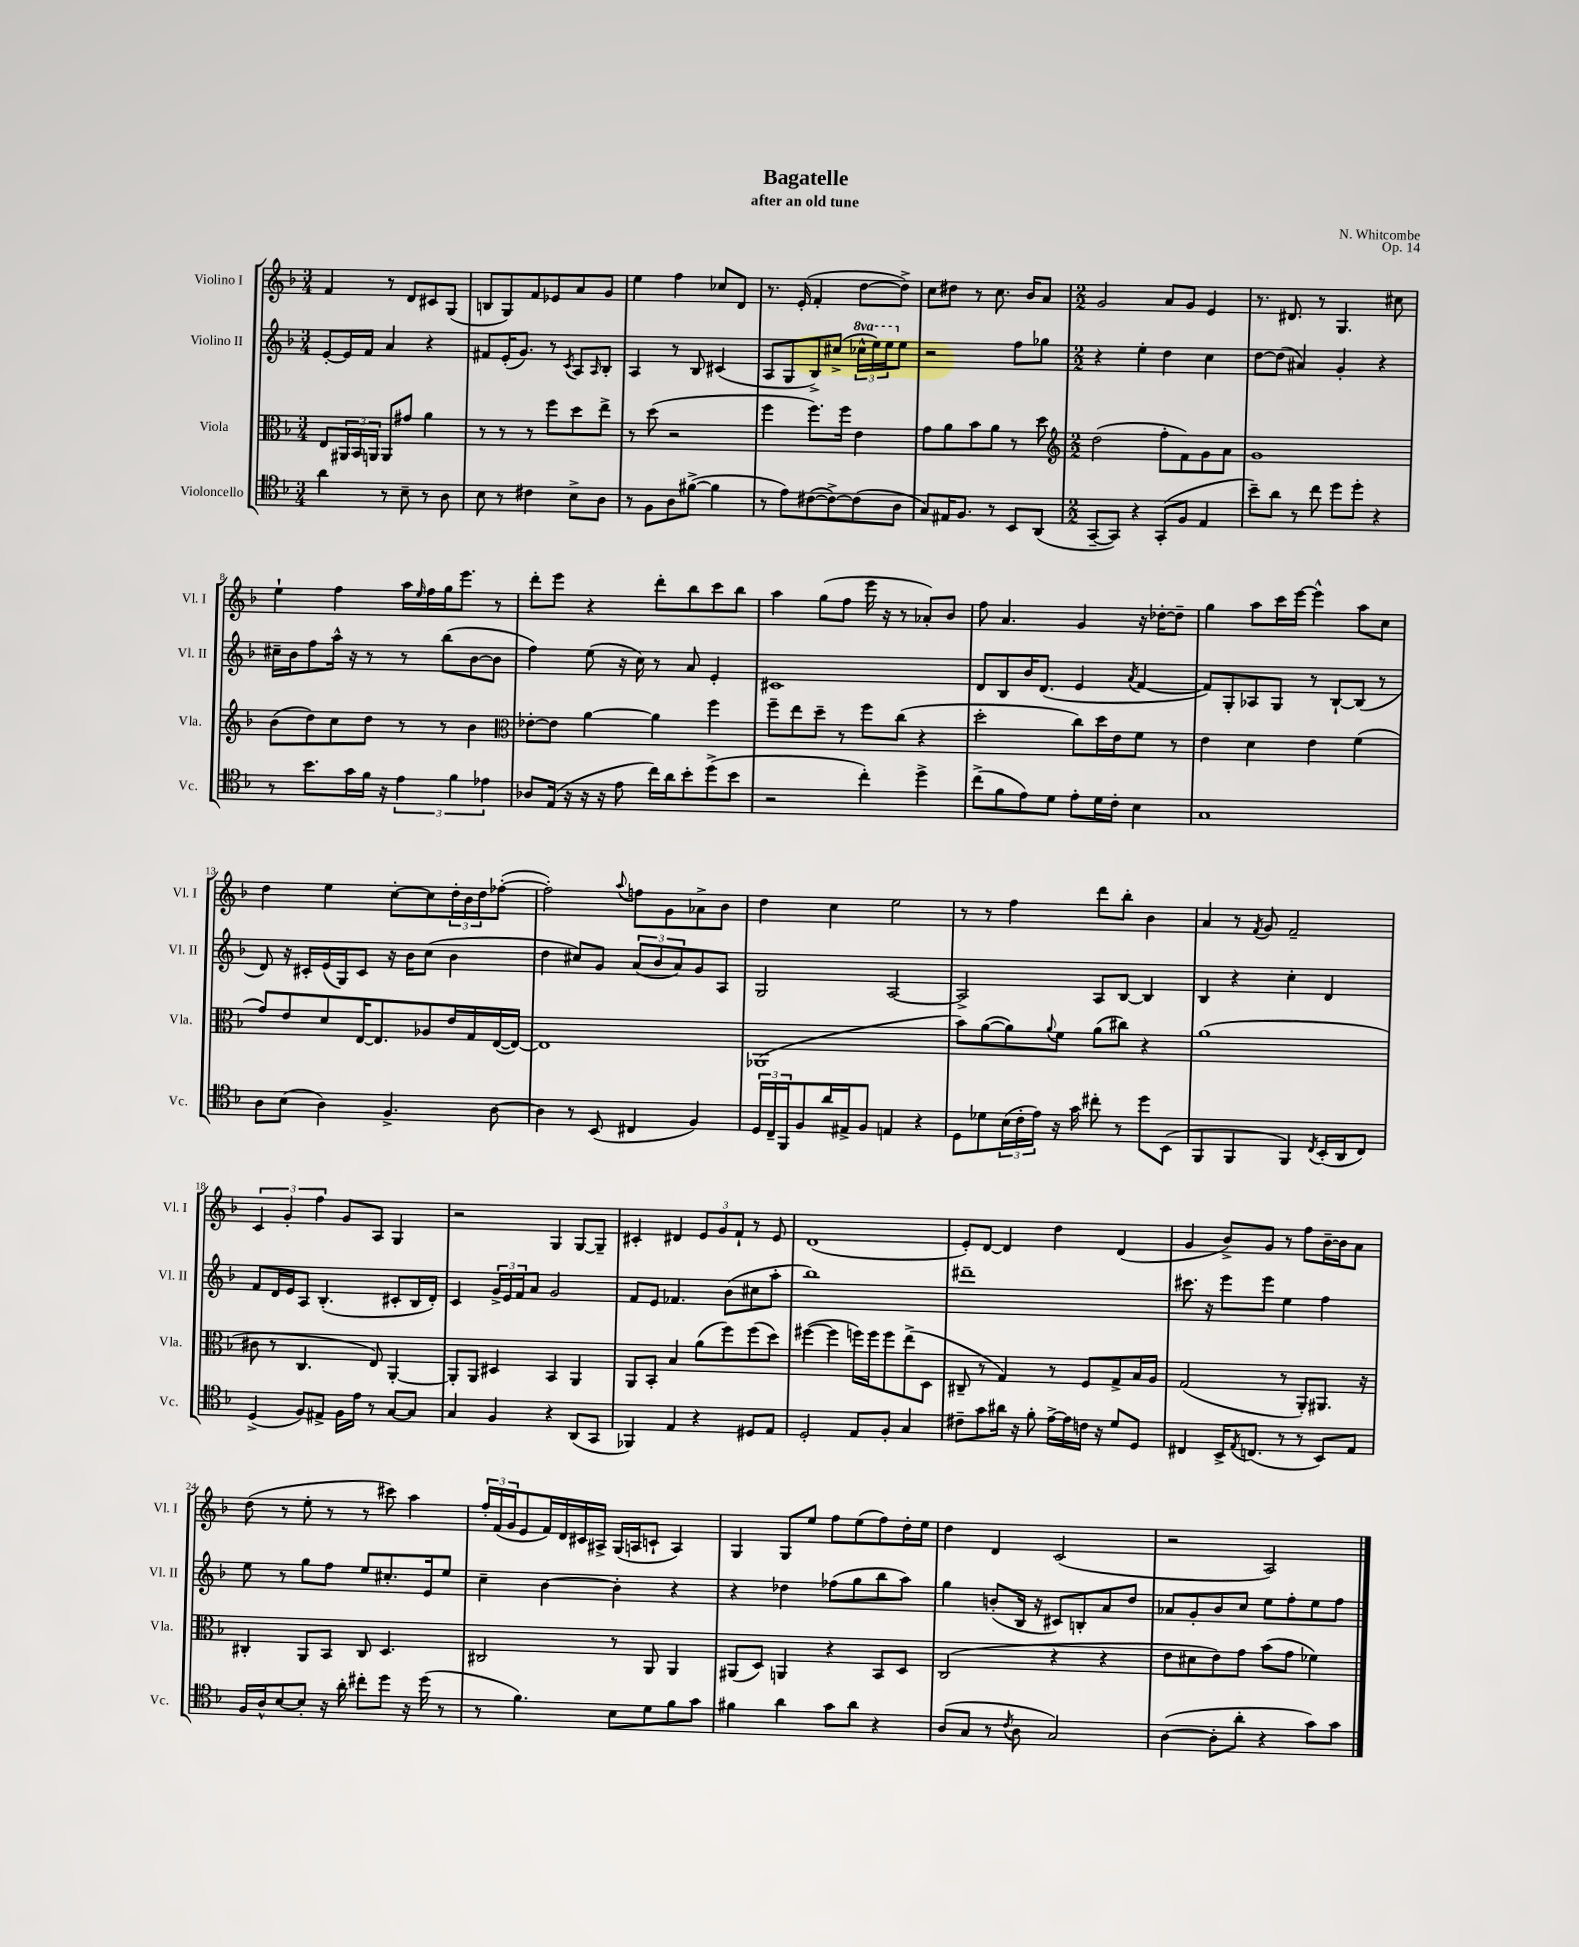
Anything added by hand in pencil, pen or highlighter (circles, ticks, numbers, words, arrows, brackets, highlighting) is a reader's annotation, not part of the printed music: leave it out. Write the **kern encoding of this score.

**kern	**kern	**kern	**kern
*staff4	*staff3	*staff2	*staff1
*clefC4	*clefC3	*clefG2	*clefG2
*k[b-]	*k[b-]	*k[b-]	*k[b-]
*M3/4	*M3/4	*M3/4	*M3/4
4a	8E	[8e'	4f
.	24AA#	16e]	.
.	24BB-	.	.
.	.	16f	.
.	24AA	.	.
8r	8AA	4a	8r
8B-~	8g#	.	8d
8r	4a	4r	8c#
8A	.	.	(8G
=	=	=	=
8B-	8r	8f#	8B
8r	8r	(16e'	8G)
.	.	8.g)	.
4c#	8r	.	8f
.	8ff	8r	8e-
.	.	8qc	.
8B-^	8dd	8A	8a
.	.	16qqA	.
8A	8ee^	8B-'	8g
=	=	=	=
8r	8r	4A	4ee
8F	(8dd	.	.
8A	2r	8r	4ff
([8f#^	.	8B-	.
4f#]	.	(4c#	8cc-
.	.	.	8d
=	=	=	=
8r	4ff	8A	8.r
8e)	.	8G	.
.	.	.	(16e'
([8c#	8.ff)	8B-^)	4f'
8c#^_)	.	(8cc#^	.
.	16ff	.	.
(8c#]	4e	24ccc-^^	[8dd
.	.	24eee)	.
.	.	24eee	.
8A	.	8ee	8dd^])
=	=	=	=
8G)	8g	2r	8cc
16E#	8a	.	8dd#
8.F	.	.	.
.	8b-	.	8r
8r	8a	.	8.cc
8BB-	8r	8ff	.
.	.	.	16b-
(8AA	8dd	8gg-	8a
=	=	=	=
*	*clefG2	*	*
*M2/2	*M2/2	*M2/2	*M2/2
[8GG~	(2dd	4r	2g
8GG])	.	.	.
4r	.	4ee'	.
(8GG'	8ff'	4dd	8a
8F	8f)	.	8g
4E	8g	4cc	4e
.	8a	.	.
=	=	=	=
8b-~)	1g	[8dd	8.r
8a	.	(8dd]	.
.	.	.	8.d#
8r	.	4a#)	.
8cc	.	.	8r
8dd	.	4g'	4.G
8dd'	.	.	.
4r	.	4r	.
.	.	.	8cc#
=	=	=	=
8r	(8b-	16cc#~	4ee`
.	.	16b-	.
8.b-	8dd)	8ff	.
.	8cc	16aa^^	4ff
16g	.	16r	.
16f	8dd	8r	.
16r	.	.	.
6e	8r	8r	16aa
.	.	.	16qqee
.	.	.	16ff
.	8r	(8bb-	16gg
6f	.	.	.
.	.	.	8.eee
.	4b-	[8b-	.
6e-	.	.	.
.	.	8b-]	8r
=	=	=	=
*	*clefC3	*	*
8A-	[8e-'	4ff)	8ddd'
(16E	8e-]	.	8eee
16r	.	.	.
16r	[4a	(8ee	4r
16r	.	.	.
8e	.	16r	.
.	.	16cc)	.
16cc)	4a]	8r	8ddd'
16a	.	.	.
8b-'	.	8a	8bb-
(8dd^	4ff	4e'	8ccc
8b-	.	.	8bb-
=	=	=	=
2r	8ff~	1c#	4aa
.	8ee	.	.
.	8dd~	.	(8gg
.	8r	.	8ff
4cc')	8ff	.	16eee
.	.	.	16r
.	(8cc	.	8r
4dd^	4r	.	8a-')
.	.	.	8b-
=	=	=	=
(8cc^	2dd'	8d	8ff
8f	.	8B-	4.a
8e)	.	16b-	.
.	.	(8.d	.
8d	.	.	.
8e'	8cc)	4e	4g
16d	16dd	.	.
16c'	16e	.	.
.	.	8qa	.
4B-	8f	[4f	16r
.	.	.	[16dd-'
.	8r	.	8dd-~]
=	=	=	=
1G	4e	8f])	4gg
.	.	8G'	.
.	4d	8A-	8aa
.	.	8G	16ccc
.	.	.	[16eee
.	4e	8r	4eee^^]
.	.	[8B-`	.
.	(4f	(8B-]	8aa
.	.	8r	8cc
=	=	=	=
8A	8g)	8d)	4dd
(8B-	8e	16r	.
.	.	16c#'	.
4A)	8d	(16e	4ee
.	.	16G)	.
.	[16E	8c#	.
.	8.E]	.	.
4.F^	.	16r	[8cc'
.	.	16b-	.
.	8A-	(8cc	8cc]
.	16e	4b-	24dd'
.	.	.	24b-
.	16G	.	.
.	.	.	24dd
[8A	([16E	.	([8ff-'
.	16E_)	.	.
=	=	=	=
4A]	1E]	4dd	2ff-'])
8r	.	8cc#)	.
(8BB-	.	8g	.
.	.	.	8qqaa
4C#	.	(12a	8ff
.	.	12b-	.
.	.	.	8g
.	.	12a)	.
4F)	.	8g	8a-^
.	.	8A	8b-
=	=	=	=
24D	(1AA-	2G	4dd
24C~	.	.	.
24FF	.	.	.
8F	.	.	.
16a	.	.	4cc
16E#^	.	.	.
8F	.	.	.
4E	.	[2A	2ee
4r	.	.	.
=	=	=	=
8D	8b-)	2A^]	8r
8d-	([8a	.	8r
(24B-	8a])	.	4ff
24c'	.	.	.
24e)	.	.	.
.	8qqa	.	.
16r	8f	.	.
16g	.	.	.
8cc#'	(8a	8A	8ddd
8r	8cc#)	[8B-	8bb-'
8dd	4r	4B-]	4b-
(8BB-	.	.	.
=	=	=	=
4FF	(1a	4B-	4a
4FF	.	4r	8r
.	.	.	8qf
.	.	.	8g
4FF)	.	4cc'	2f~
8qC	.	.	.
(16BB-'	.	4d	.
16AA	.	.	.
8C)	.	.	.
=	=	=	=
(4D^	8c#	8f	6c
.	8r	16d	.
.	.	.	6g'
.	.	16e	.
8F)	4.C	8A	.
.	.	.	6ff
8E#^	.	(4.B-'	.
16F	.	.	8g
16e	.	.	.
8r	8E)	.	8A
[8G	[4AA'	8c#'	4G
8G]	.	16B-	.
.	.	16d')	.
=	=	=	=
4G	8AA']	4c	2r
.	8AA	.	.
4F	4D#	24g^	.
.	.	24e	.
.	.	24f	.
.	.	8a	.
4r	4BB-	2g	4G
(8AA	4AA	.	[8G
8GG	.	.	8G~]
=	=	=	=
4FF-)	8AA	8f	4c#'
.	8BB-'	8e	.
4E	4B-	4.f-	4d#
4r	(8a	.	12e
.	.	.	12g
.	8ff)	(8b-	.
.	.	.	12f`
8D#	(8ff	8cc#	8r
8E	8dd)	8aa'	8e
=	=	=	=
2D'	([4ff#	1bb-)	(1d
.	4ff#]	.	.
8E	16ff)	.	.
.	16ff	.	.
8F'	8ff	.	.
4G	(8ee^	.	.
.	8D	.	.
=	=	=	=
8c#~	8C#~	1ddd#~	8e')
8g	8r	.	[8d
16a#	4G)	.	4d]
16r	.	.	.
8f'	.	.	.
[16e^	8r	.	4dd
16e]	.	.	.
16c	8F	.	.
16r	.	.	.
8d	8G^	.	(4d
8D	16B-	.	.
.	16A	.	.
=	=	=	=
4C#	(2G	8.ccc#	4g
.	.	16r	.
16BB-^	.	8eee	8b-^)
8qE	.	.	.
(8.C	.	.	.
.	.	8eee	8g
8r	8r	4ee	8r
8r	8AA')	.	8ff
8BB-)	8.AA#	4ff	[16b-~
.	.	.	16b-]
8E	.	.	8a
.	16r	.	.
=	=	=	=
16F	4C#'	8ee	(8dd
16A^^	.	.	.
[8B-	.	8r	8r
8B-']	8AA	8gg	8ee'
16r	8BB-	8ff	8r
16a'	.	.	.
8cc#'	8C#	8ee	8r
8dd	4.D	8.cc#'	8ccc#)
16r	.	.	4aa
(16dd	.	16e	.
8r	.	8ee	.
=	=	=	=
8r	2C#	4cc~	24ff'
.	.	.	(24f
.	.	.	24g
4.f)	.	.	8e
.	.	[4b-	16f)
.	.	.	16d
.	.	.	16c#
.	.	.	16A#^
8B-	8r	4b-']	(16G
.	.	.	16A
8d	8AA	.	8c`
8f	4AA	4r	4A)
8g	.	.	.
=	=	=	=
4f#	(8AA#	4r	4G
.	8D)	.	.
4a	4AA	4dd-	8G
.	.	.	8ee
8g	4r	(8ff-	8ff
8a	.	8gg	(8ee
4r	8BB-	8bb-	8ff)
.	8D	8aa)	16dd'
.	.	.	16ee
=	=	=	=
(8A	(2C	4gg	4dd
8G	.	.	.
8r	.	(8b'	4d
8qc	.	.	.
8A	.	16B-	.
.	.	16r	.
2G)	4r	8c#)	(2c
.	.	8B'	.
.	4r	8a	.
.	.	8dd	.
=	=	=	=
([4A	8e	8a-	2r
.	8d#	8g'	.
8A']	8e)	8b-	.
8a'	8g	8cc	.
4r	(8b-	8ee	2A)
.	8g	8ff'	.
8g)	4f-)	8ee	.
8g	.	8ff	.
==	==	==	==
*-	*-	*-	*-
